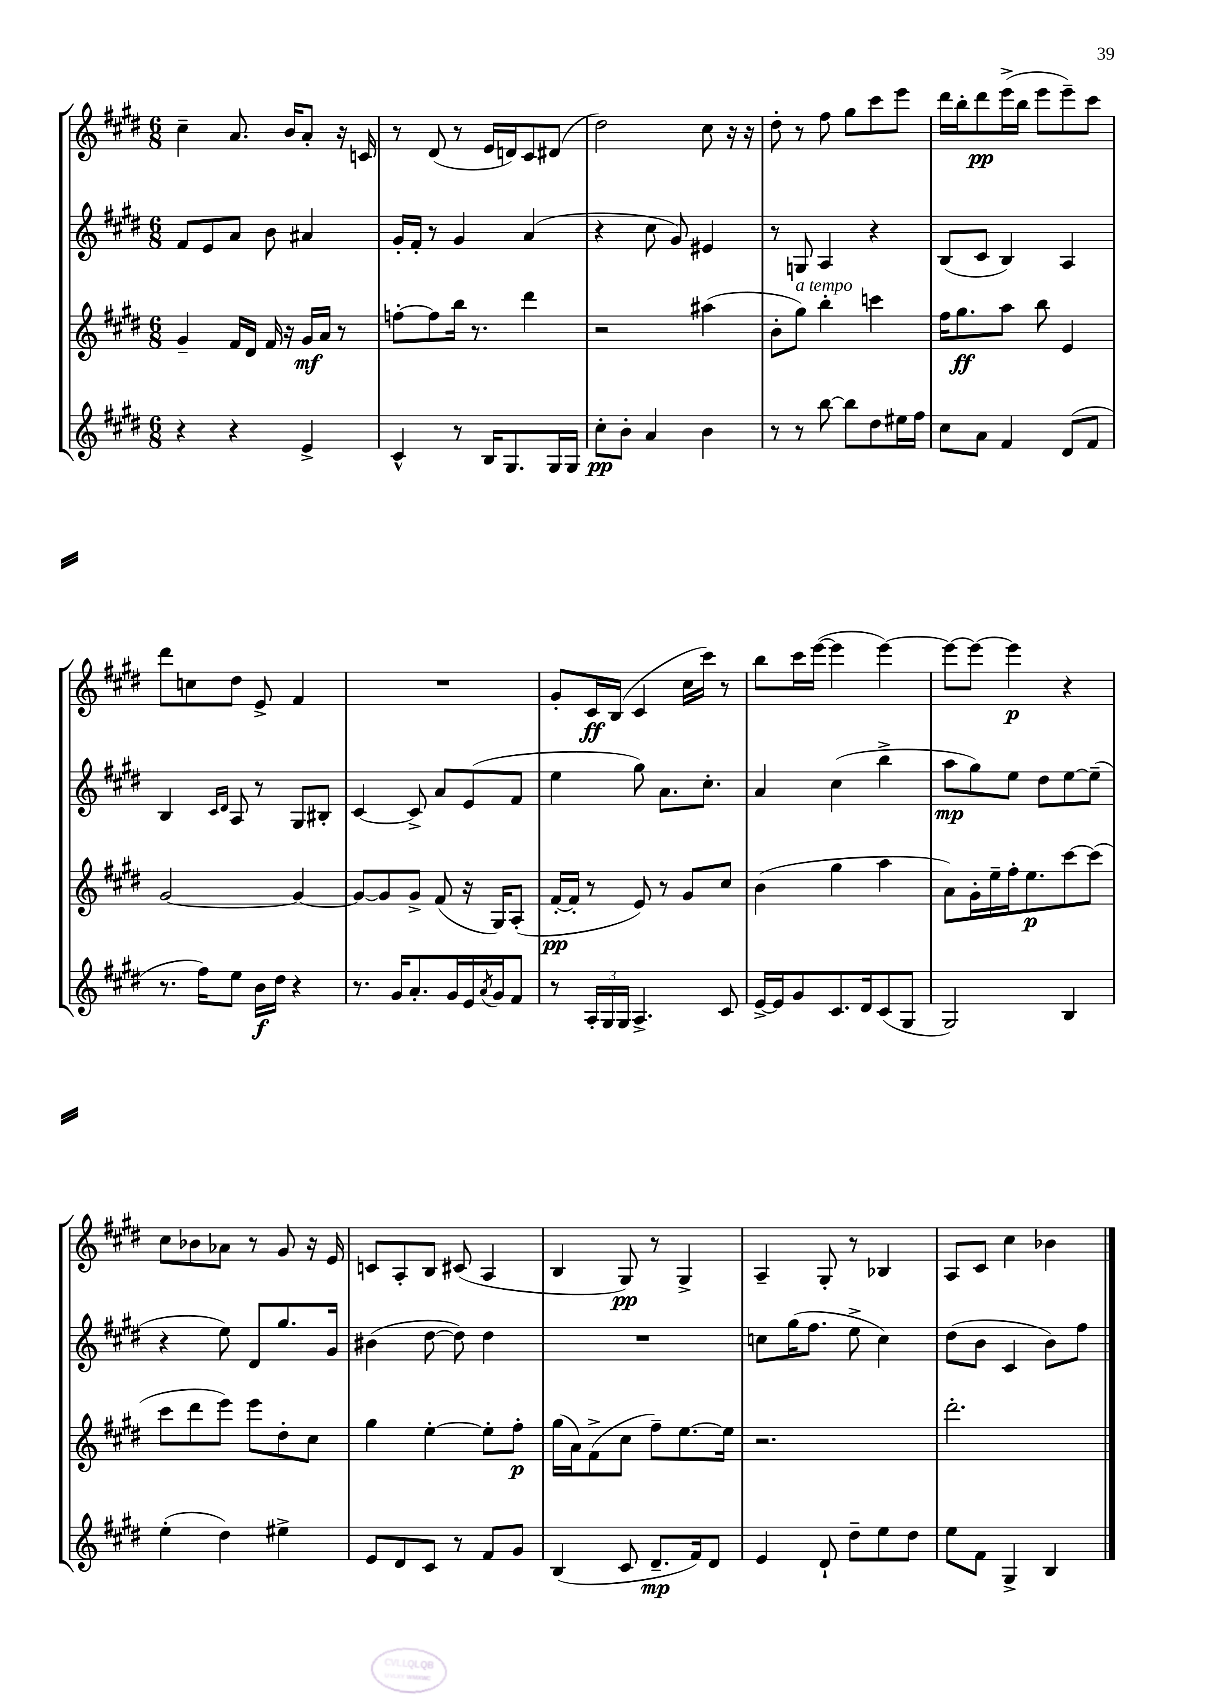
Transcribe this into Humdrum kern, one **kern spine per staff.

**kern	**kern	**kern	**kern
*staff4	*staff3	*staff2	*staff1
*clefG2	*clefG2	*clefG2	*clefG2
*k[f#c#g#d#]	*k[f#c#g#d#]	*k[f#c#g#d#]	*k[f#c#g#d#]
*M6/8	*M6/8	*M6/8	*M6/8
4r	4g#~	8f#	4cc#~
.	.	8e	.
4r	16f#	8a	8.a
.	16d#	.	.
.	16f#	8b	.
.	16r	.	16b
4e^	16g#	4a#	8a'
.	16a	.	.
.	8r	.	16r
.	.	.	16c
=	=	=	=
4c#^^	[8ff'	16g#'	8r
.	.	16f#'	.
.	8ff]	8r	(8d#
8r	16bb	4g#	8r
.	8.r	.	.
16B	.	.	16e
8.G#	.	.	16d)
.	4ddd#	(4a	8c#
16G#	.	.	(8d#
16G#	.	.	.
=	=	=	=
8cc#'	2r	4r	2dd#)
8b'	.	.	.
4a	.	8cc#	.
.	.	8g#)	.
4b	(4aa#	4e#	8cc#
.	.	.	16r
.	.	.	16r
=	=	=	=
8r	8b'	8r	8dd#'
8r	8gg#)	8G	8r
[8bb	4bb'	4A	8ff#
8bb]	.	.	8gg#
8dd#	4ccc	4r	8ccc#
16ee#	.	.	8eee
16ff#	.	.	.
=	=	=	=
8cc#	16ff#	(8B	16ddd#
.	8.gg#	.	16bb'
8a	.	8c#	8ddd#
4f#	8aa	4B)	(16eee^
.	.	.	16bb
.	8bb	.	8eee
(8d#	4e	4A	8eee~)
8f#	.	.	8ccc#
=	=	=	=
8.r	[2g#	4B	8ddd#
.	.	.	8cc
16ff#)	.	.	.
.	.	16qqc#	.
.	.	16qqd#	.
8ee	.	8A	8dd#
16b	.	8r	8e^
16dd#	.	.	.
4r	4g#_	8G#	4f#
.	.	8B#'	.
=	=	=	=
8.r	8g#_	[4c#	2.r
.	8g#]	.	.
16g#	.	.	.
8.a'	8g#^	8c#^]	.
.	(8f#	8a	.
16g#	.	.	.
16e	16r	(8e	.
8qa	.	.	.
16g#	16G#)	.	.
8f#	(8A'	8f#	.
=	=	=	=
8r	[16f#'	4ee	8g#'
.	16f#']	.	.
24A'	8r	.	16c#
24G#	.	.	.
.	.	.	(16B
24G#	.	.	.
4.A^	8e)	8gg#)	4c#
.	8r	8.a	.
.	8g#	.	16cc#
.	.	8.cc#'	16ccc#)
8c#	8cc#	.	8r
=	=	=	=
[16e^	(4b	4a	8bb
16e]	.	.	.
8g#	.	.	16ccc#
.	.	.	([16eee
8.c#	4gg#	(4cc#	4eee]
16d#	.	.	.
(8c#	4aa	4bb^	[4eee)
8G#	.	.	.
=	=	=	=
2G#)	8a)	8aa	8eee_
.	16g#'	8gg#)	8eee_
.	16ee~	.	.
.	16ff#'	8ee	4eee]
.	8.ee	.	.
.	.	8dd#	.
4B	[8ccc#	[8ee	4r
.	(8ccc#]	(8ee~]	.
=	=	=	=
(4ee'	8ccc#	4r	8cc#
.	8ddd#	.	8b-
4dd#)	8eee)	8ee)	8a-
.	8eee	8d#	8r
4ee#^	8dd#'	8.gg#	8g#
.	8cc#	.	16r
.	.	16g#	16e
=	=	=	=
8e	4gg#	(4b#	8c
8d#	.	.	8A'
8c#	[4ee'	[8dd#	8B
8r	.	8dd#])	(8c#
8f#	8ee']	4dd#	4A
8g#	8ff#'	.	.
=	=	=	=
(4B	(16gg#	2.r	4B
.	16a)	.	.
.	(8f#^	.	.
8c#	8cc#	.	8G#)
8.d#~	8ff#~)	.	8r
.	[8.ee	.	4G#^
16f#)	.	.	.
8d#	.	.	.
.	16ee]	.	.
=	=	=	=
4e	2.r	8cc	4A~
.	.	(16gg#	.
.	.	8.ff#	.
8d#`	.	.	8G#'
8dd#~	.	8ee^	8r
8ee	.	4cc)	4B-
8dd#	.	.	.
=	=	=	=
8ee	2.ddd#'	(8dd#	8A
8f#	.	8b	8c#
4G#^	.	4c#	4cc#
4B	.	8b)	4b-
.	.	8ff#	.
==	==	==	==
*-	*-	*-	*-
